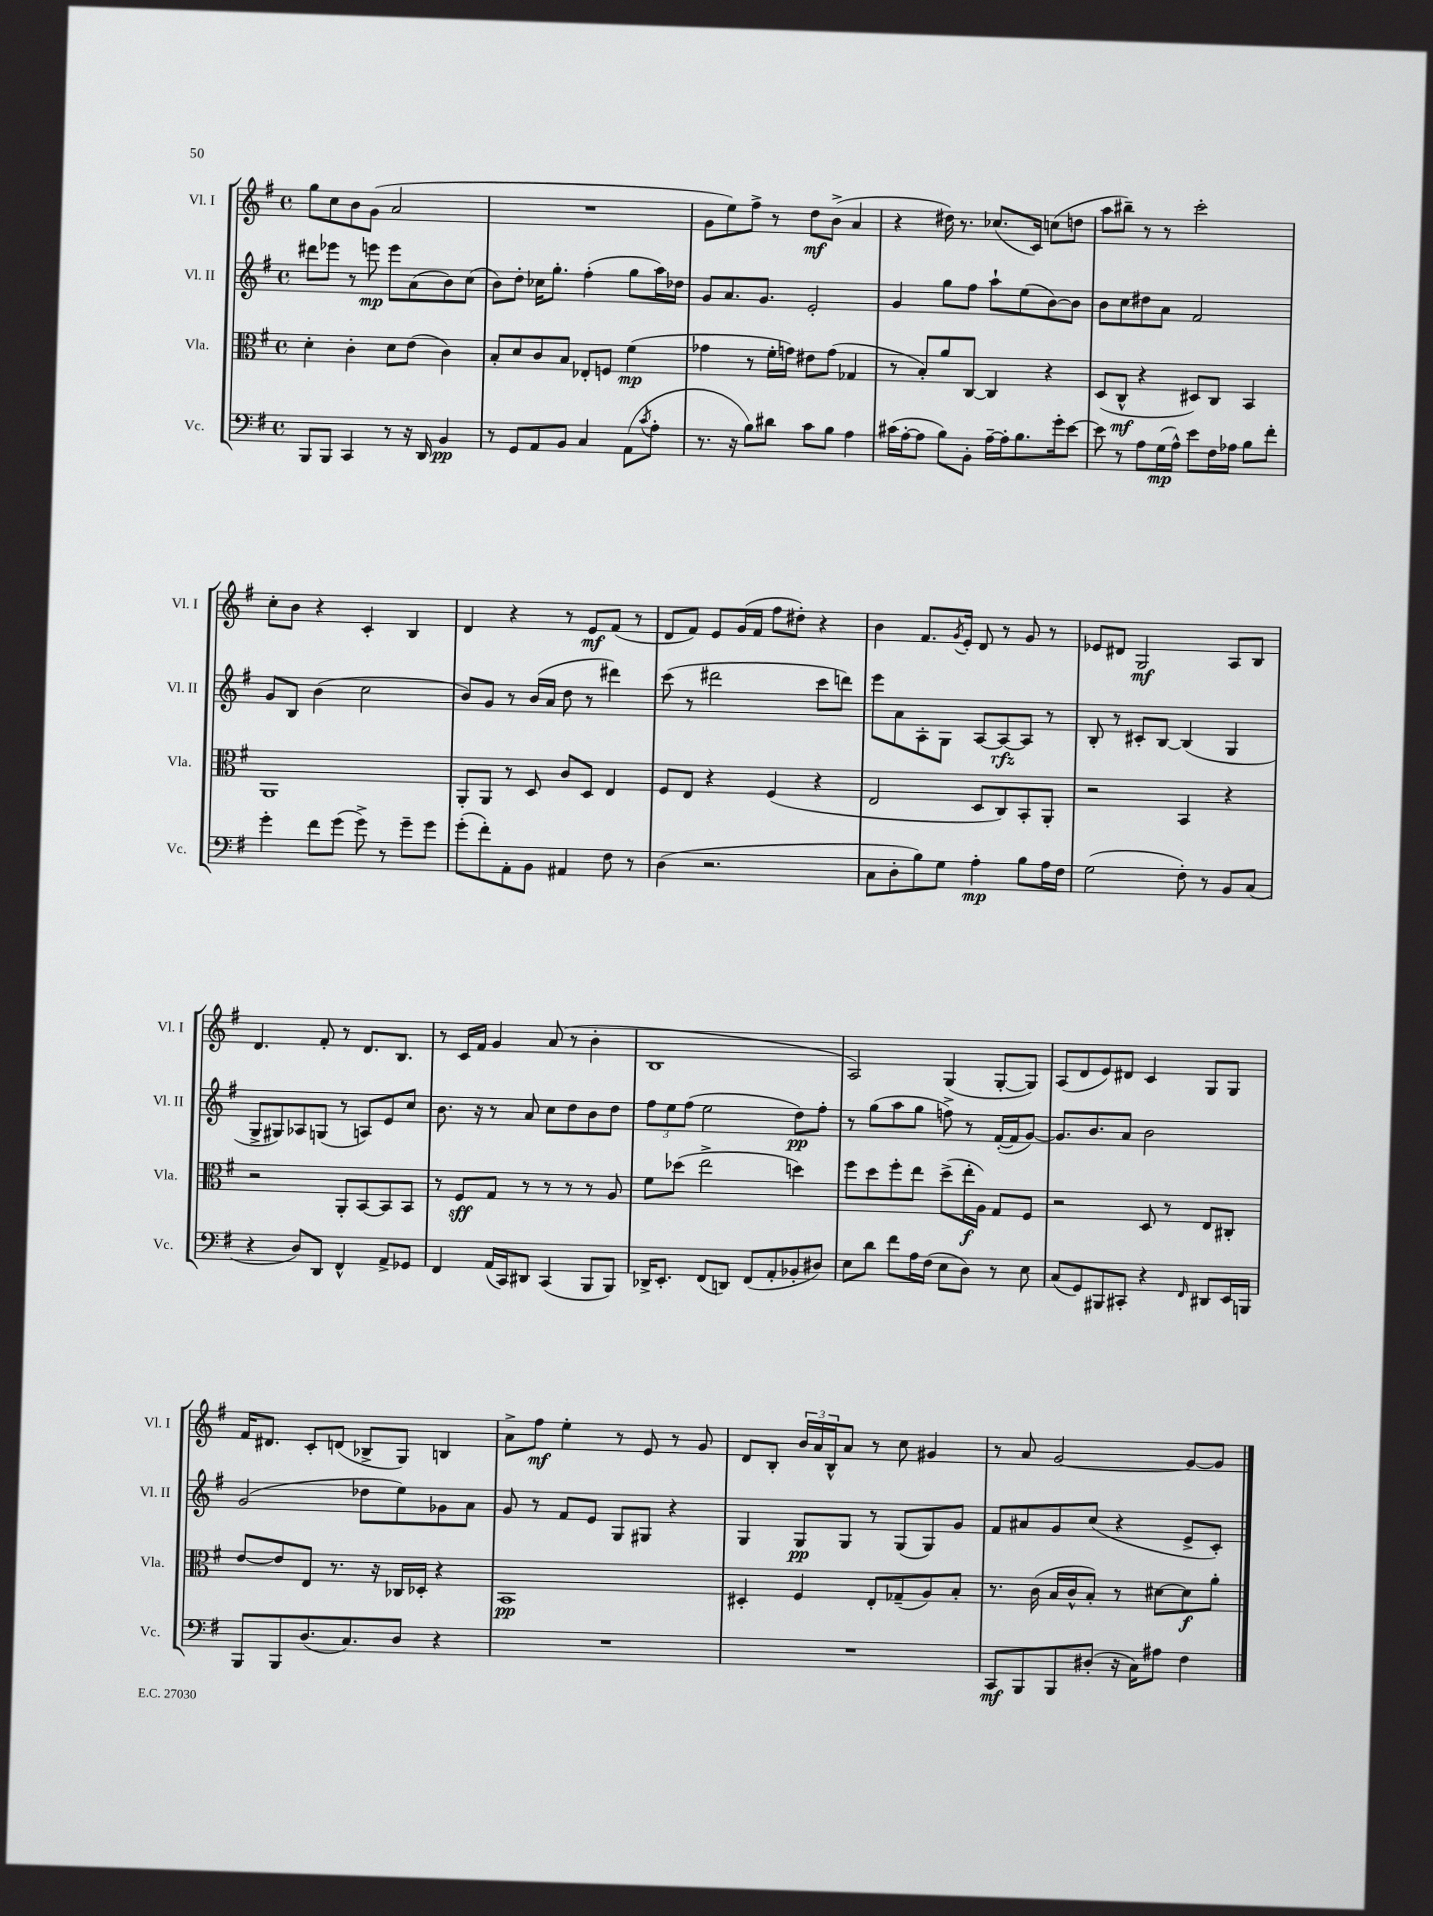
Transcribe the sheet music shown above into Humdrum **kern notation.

**kern	**kern	**kern	**kern
*staff4	*staff3	*staff2	*staff1
*clefF4	*clefC3	*clefG2	*clefG2
*k[f#]	*k[f#]	*k[f#]	*k[f#]
*M4/4	*M4/4	*M4/4	*M4/4
*met(c)	*met(c)	*met(c)	*met(c)
8BBB	4d'	8ddd#	8gg
8BBB	.	8eee-	8cc
4CC	4c'	8r	8b
.	.	8eee	(8g
8r	8d	8eee	2a
16r	(8e	(8a	.
16DD	.	.	.
4BB	4c)	8b)	.
.	.	(8cc	.
=	=	=	=
8r	8B'	8b)	1r
8GG	8d	8dd'	.
8AA	8c	16cc-	.
.	.	8.gg'	.
8BB	8B	.	.
4C	8E-'	(4ff#'	.
.	8F	.	.
(8AA	(4f#	8gg	.
8qc	.	.	.
8A'	.	16aa)	.
.	.	16dd-	.
=	=	=	=
8.r	4g-	8g	8g
.	.	8.a	8ee)
16r	.	.	.
8B)	8r	.	8ff#^
.	.	8.g	.
8d#	16f#'	.	8r
.	16g)	.	.
8c	8e#	2e'	8dd
8B	(8g	.	(8b^
4A	4G-	.	4a
=	=	=	=
(16c#	8r	4g	4r
[16A'	.	.	.
8A]	8B')	.	.
8B)	8a	8gg	16dd#)
.	.	.	8.r
8BB'	[8C	8ff#	.
[16A~	4C]	8aa`	(8.cc-
16A']	.	.	.
8.B	.	(8ee	.
.	.	.	16c)
.	4r	[8b)	(8cc
16g'	.	.	.
[8e	.	8b]	8dd
=	=	=	=
8e]	(8D	8b	8aa
8r	8C^^	8cc	8bb#~)
8A	4r	8dd#	8r
(16G	.	8a	8r
16A^^)	.	.	.
8e	8D#)	2f#	2ccc'
16F#	8C	.	.
16A-	.	.	.
8B	4BB	.	.
8f#'	.	.	.
=	=	=	=
4g'	1AA	8g	8cc'
.	.	8B	8b
8f#	.	(4b	4r
(8g	.	.	.
8g^)	.	2cc	4c'
8r	.	.	.
8g~	.	.	4B
8g	.	.	.
=	=	=	=
(8g'	8AA'	8b)	4d
8f#')	8AA	8g	.
8AA'	8r	8r	4r
8BB	8D	(16b	.
.	.	16a	.
4AA#	8c	8dd	8r
.	8D	8r	8e
8F#	4E	4ddd#)	(8f#
8r	.	.	8r
=	=	=	=
(4D	8F#	(8ccc	8d
.	8E	8r	8f#)
2.r	4r	2ddd#	8e
.	.	.	(16g
.	.	.	16f#
.	(4F#	.	8ff#
.	.	.	8dd#')
.	4r	8ccc	4r
.	.	8ddd)	.
=	=	=	=
8C	2E	8eee	4b
8D'	.	8a	.
8B)	.	8A'	8.f#
8G	.	8G	.
.	.	.	8qg
.	.	.	16e'
4A'	8D	[8A	8d
.	8C)	8A_	8r
8B	8BB'	8A]	8g
16A	8AA'	8r	8r
16F#	.	.	.
=	=	=	=
(2G	2r	8B'	8e-
.	.	8r	8d#
.	.	8c#'	2G
.	.	[8B	.
8F#')	4BB	(4B]	.
8r	.	.	.
8BB	4r	4G	8A
(8C	.	.	8B
=	=	=	=
4r	2r	8G^	4.d
.	.	8G#)	.
8D)	.	8A-	.
8DD	.	(8G	8f#'
4FF#^^	8AA'	8r	8r
.	[8BB	8A)	8.d
8AA^	8BB]	8e	.
.	.	.	8.B
8GG-	8BB	8cc	.
=	=	=	=
4FF#	8r	8.b	8r
.	8F#	.	16c
.	.	16r	16f#
(16AA	8G	8r	4g
16CC)	.	.	.
8DD#	8r	8a	.
(4CC	8r	8cc	(8a
.	8r	8dd	8r
8BBB	8r	8b	4b'
8BBB)	8A	8dd	.
=	=	=	=
16DD-^	8f#	12ff#	1B
8.EE'	.	.	.
.	.	12ee	.
.	(8dd-	.	.
.	.	(12ff#	.
(8FF#	2ee^	2ee	.
8DD)	.	.	.
(8FF#	.	.	.
8AA'	.	.	.
8BB-'	4dd)	8dd)	.
8D#)	.	8ff#'	.
=	=	=	=
8E	8ff#	8r	2A)
8d	8dd	(8gg	.
8f#	8ff#'	8aa	.
16A	8ee	8gg	.
(16F#	.	.	.
8E	(8dd^	8ff^)	(4G
8D)	16ee'	8r	.
.	16A)	.	.
8r	8G	([16f#'	[8G'
.	.	16f#]	.
8E	8F#	[8g)	8G])
=	=	=	=
(8C	2r	8.g]	(8A
8GG)	.	.	8d
.	.	8.b	.
8BBB#	.	.	8e)
8CC#'	.	8a	8d#
4r	8D	2b	4c
.	8r	.	.
16qqFF#	.	.	.
8DD#	8E	.	8G
16EE	8C#'	.	8G
16BBB	.	.	.
=	=	=	=
8BBB	[8e	(2g	16f#
.	.	.	8.d#
8BBB	8e]	.	.
(8.D	8E	.	8c'
.	8.r	.	(8d
8.C)	.	.	.
.	.	8dd-	8B-^
.	16r	.	.
8D	16C-	8ee)	8G)
.	16D-'	.	.
4r	4r	8g-	4B
.	.	8a	.
=	=	=	=
1r	1BB	8g	8a^
.	.	8r	8ff#
.	.	8f#	4ee'
.	.	8e	.
.	.	8G	8r
.	.	8G#	8e
.	.	4r	8r
.	.	.	8g
=	=	=	=
1r	4D#'	4G	8d
.	.	.	8B'
.	4F#	8G	24b
.	.	.	24a
.	.	.	24B^^
.	.	8G	8a
.	8E'	8r	8r
.	(8G-~	(8G	8cc
.	8A)	8G)	4g#
.	8B'	8g	.
=	=	=	=
8CC	8.r	8f#	8r
8BBB	.	8a#	8a
.	(16c	.	.
8BBB	16B	8g	[2g
.	16c^^	.	.
(8D#'	8B')	(8cc	.
16r	8r	4r	.
16C)	.	.	.
8A#	[8d#	.	.
4F#	8d#]	8e^	8g_
.	8a'	8c')	8g]
==	==	==	==
*-	*-	*-	*-
